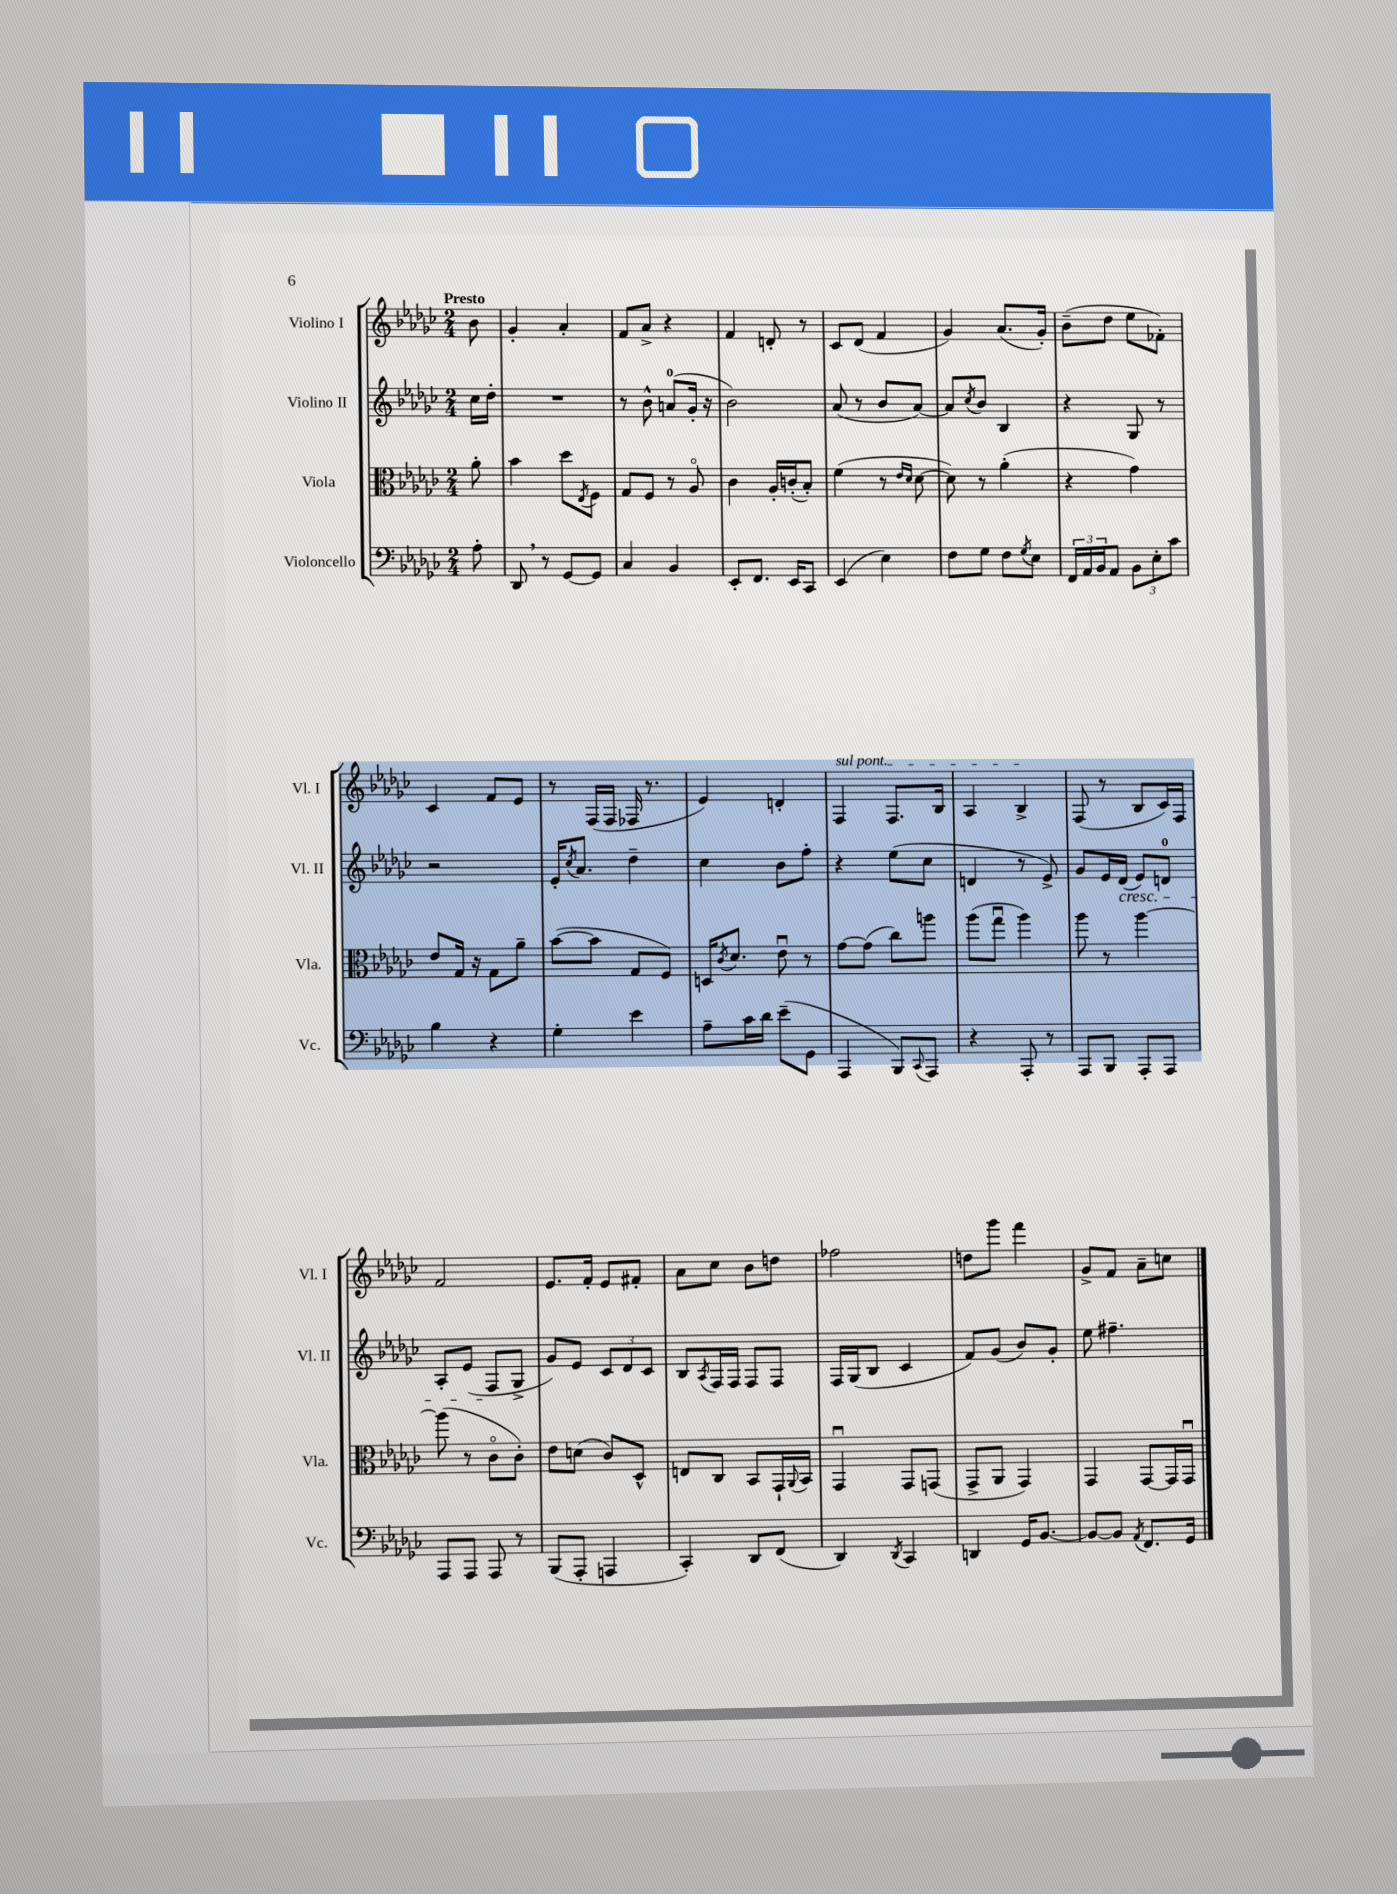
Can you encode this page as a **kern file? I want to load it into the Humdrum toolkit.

**kern	**kern	**kern	**kern
*staff4	*staff3	*staff2	*staff1
*clefF4	*clefC3	*clefG2	*clefG2
*k[b-e-a-d-g-c-]	*k[b-e-a-d-g-c-]	*k[b-e-a-d-g-c-]	*k[b-e-a-d-g-c-]
*M2/4	*M2/4	*M2/4	*M2/4
8A-'	8a-'	16cc-	8b-
.	.	16dd-'	.
=	=	=	=
8DD-	4b-	2r	4g-'
8r	.	.	.
[8GG-	8dd-	.	4a-'
.	8qE-	.	.
8GG-]	8F	.	.
=	=	=	=
4C-	8G-	8r	8f
.	8F	8b-^^	8a-^
4BB-	8r	(8a	4r
.	8A-o	16g-'	.
.	.	16r	.
=	=	=	=
8EE-'	4c-	2b-)	4f
8.FF	.	.	.
.	16A-'	.	8d'
16EE-	(16c'	.	.
8CC-	8B-')	.	8r
=	=	=	=
(4EE-	(4f	(8a-	8c-
.	.	8r	(8d-
4E-)	8r	8b-	4f
.	16qqe-	.	.
.	16qqd-	.	.
.	[8d-	[8a-)	.
=	=	=	=
8F	8d-])	8a-]	4g-)
.	.	8qcc-	.
8G-	8r	8b-	.
8F	(4a-'	4B-	(8.a-
8qG-	.	.	.
8E-	.	.	.
.	.	.	16g-')
=	=	=	=
24FF	4r	4r	(8b-~
24AA-	.	.	.
24BB-	.	.	.
8AA-	.	.	8dd-
12BB-	4g-)	8G-	8ee-
12E-'	.	.	.
.	.	8r	8f-')
12c-	.	.	.
=	=	=	=
4B-	8e-	2r	4c-
.	16G-	.	.
.	16r	.	.
4r	8G-	.	8f
.	8a-~	.	8e-
=	=	=	=
4G-'	([8b-	16e-'	8r
.	.	8qcc-	.
.	.	8.a-	.
.	8b-]	.	(16F
.	.	.	16F
4e-	8G-	4dd-~	16F-
.	.	.	8.r
.	8F)	.	.
=	=	=	=
8A-~	16D	4cc-	4e-)
.	8qc-	.	.
.	8.d-	.	.
16c-	.	.	.
16d-	.	.	.
(8e-~	8e-u	8b-	4d'
8GG-	8r	8ff'	.
=	=	=	=
4AAA-	[8g-	4r	4F
.	(8g-]	.	.
8BBB-)	8cc-)	(8ee-	8.F
8qqCC-	.	.	.
8AAA-	8aa	8cc-	.
.	.	.	16B-
=	=	=	=
4r	(8aa-	4d	4A-
.	8gg-u	.	.
8AAA-'	4aa-)	8r	4B-^
8r	.	8e-^)	.
=	=	=	=
8AAA-	8aa-	8g-	(8F
8BBB-	8r	16e-	8r
.	.	(16d-	.
8AAA-'	[4aa-	8e-)	8B-
8AAA-	.	8d	16c-)
.	.	.	16F
=	=	=	=
8AAA-	(8aa-]	8A-'	2f
8AAA-	8r	(8e-	.
8AAA-	8c-o	8F	.
8r	8c-')	8G-^	.
=	=	=	=
(8BBB-	8e-	8g-)	8.e-
8AAA-'	(8d	8e-	.
.	.	.	16f'
4AAA	8c-)	12c-	8e-
.	.	12d-	.
.	8D-^^	.	8f#'
.	.	12c-	.
=	=	=	=
4CC-')	8E	8B-	8a-
.	.	8qA-	.
.	8C-	16F	8cc-
.	.	16F	.
8DD-	8BB-	8F	8b-
(8FF	16GG-`	8F	8dd
.	8qqAA-	.	.
.	16BB-	.	.
=	=	=	=
4DD-)	4GG-u	16F	2ff-
.	.	(16G-	.
.	.	8B-	.
8qDD-	.	.	.
4CC-	8GG-	4c-	.
.	(8GG	.	.
=	=	=	=
4DD	8GG-^	8f)	8dd
.	8AA-	(8g-	8ggg-
16GG-	4GG-)	8b-)	4fff
[8.BB-	.	.	.
.	.	8g-'	.
=	=	=	=
8BB-_	4GG-	8ee-	8g-^
8BB-]	.	4.ff#~	8f
8qAA-	.	.	.
8.FF	[8GG-	.	8a-~
.	16GG-]	.	8cc
16GG-	16GG-u	.	.
==	==	==	==
*-	*-	*-	*-
